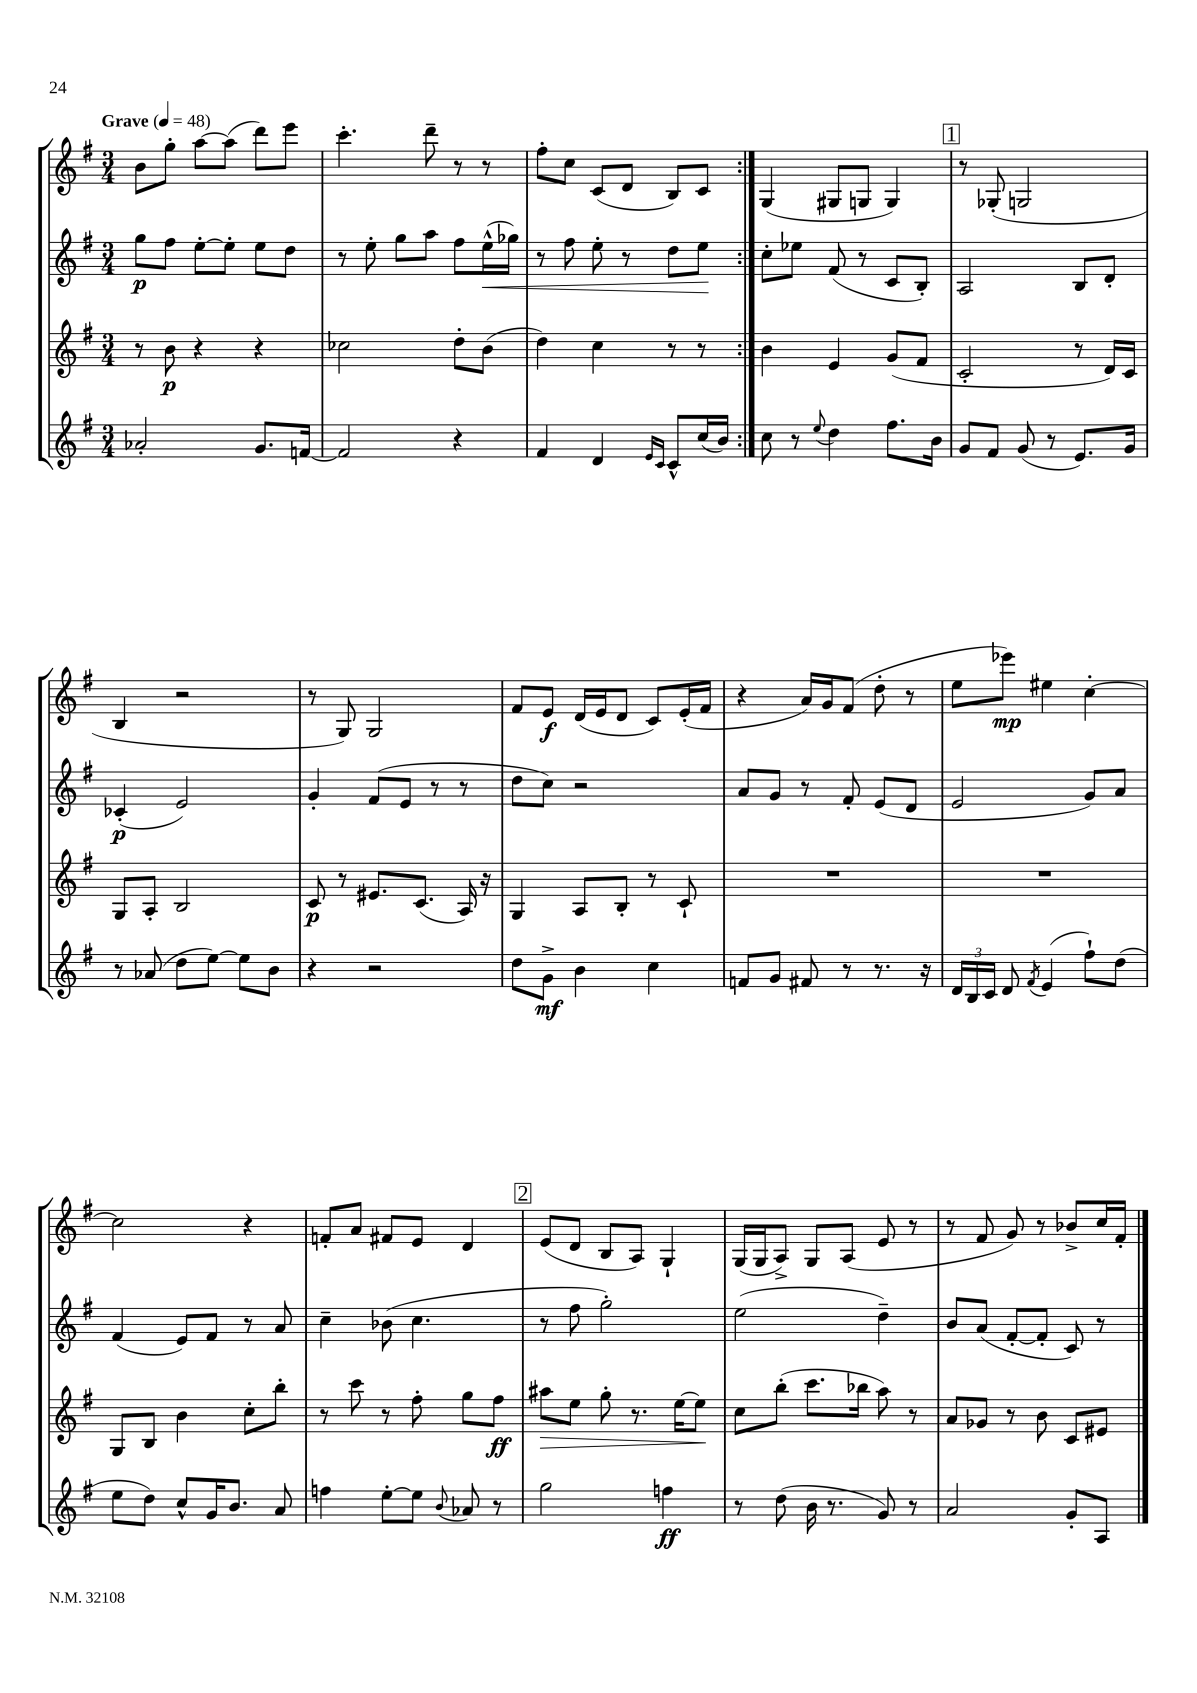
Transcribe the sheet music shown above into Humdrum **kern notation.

**kern	**kern	**kern	**kern
*staff4	*staff3	*staff2	*staff1
*clefG2	*clefG2	*clefG2	*clefG2
*k[f#]	*k[f#]	*k[f#]	*k[f#]
*M3/4	*M3/4	*M3/4	*M3/4
*MM48	*MM48	*MM48	*MM48
2a-'	8r	8gg	8b
.	8b	8ff#	8gg'
.	4r	[8ee'	[8aa
.	.	8ee']	(8aa]
8.g	4r	8ee	8ddd)
.	.	8dd	8eee
[16f	.	.	.
=	=	=	=
2f]	2cc-	8r	4.ccc'
.	.	8ee'	.
.	.	8gg	.
.	.	8aa	8ddd~
4r	8dd'	8ff#	8r
.	(8b	(16ee^^	8r
.	.	16gg-)	.
=	=	=	=
4f#	4dd)	8r	8ff#'
.	.	8ff#	8cc
4d	4cc	8ee'	(8c
.	.	8r	8d
16qqe	.	.	.
16qqc	.	.	.
8c^^	8r	8dd	8B)
(16cc	8r	8ee	8c
16b)	.	.	.
=:|!	=:|!	=:|!	=:|!
8cc	4b	8cc'	(4G
8r	.	8ee-	.
8qqee	.	.	.
4dd	4e	(8f#	8G#
.	.	8r	8G
8.ff#	(8g	8c	4G)
.	8f#	8B')	.
16b	.	.	.
=	=	=	=
8g	2c'	2A	8r
8f#	.	.	(8G-'
(8g	.	.	2G
8r	.	.	.
8.e)	8r	8B	.
.	16d)	8d'	.
16g	16c	.	.
=	=	=	=
8r	8G	(4c-'	4B
(8a-	8A'	.	.
8dd	2B	2e)	2r
[8ee)	.	.	.
8ee]	.	.	.
8b	.	.	.
=	=	=	=
4r	8c	4g'	8r
.	8r	.	8G)
2r	8.e#	(8f#	2G
.	.	8e	.
.	(8.c	.	.
.	.	8r	.
.	16A)	8r	.
.	16r	.	.
=	=	=	=
8dd	4G	8dd	8f#
8g^	.	8cc)	8e
4b	8A	2r	(16d
.	.	.	16e
.	8B'	.	8d
4cc	8r	.	8c)
.	8c`	.	(16e'
.	.	.	16f#
=	=	=	=
8f	2.r	8a	4r
8g	.	8g	.
8f#	.	8r	16a)
.	.	.	16g
8r	.	8f#'	(8f#
8.r	.	(8e	8dd'
.	.	8d	8r
16r	.	.	.
=	=	=	=
24d	2.r	2e	8ee
24B	.	.	.
24c	.	.	.
8d	.	.	8eee-)
8qf#	.	.	.
(4e	.	.	4ee#
8ff#`)	.	8g)	[4cc'
(8dd	.	8a	.
=	=	=	=
8ee	8G	(4f#	2cc]
8dd)	8B	.	.
8cc^^	4b	8e)	.
16g	.	8f#	.
8.b	.	.	.
.	8cc'	8r	4r
8a	8bb'	8a	.
=	=	=	=
4ff	8r	4cc~	8f'
.	8ccc	.	8a
[8ee'	8r	(8b-	8f#
8ee]	8ff#'	4.cc	8e
8qqb	.	.	.
8a-	8gg	.	4d
8r	8ff#	.	.
=	=	=	=
2gg	8aa#	8r	(8e
.	8ee	8ff#	8d
.	8gg'	2gg')	8B
.	8.r	.	8A)
4ff	.	.	4G`
.	[16ee	.	.
.	8ee]	.	.
=	=	=	=
8r	8cc	(2ee	(16G
.	.	.	16G
(8dd	(8bb'	.	8A^)
16b	8.ccc	.	8G
8.r	.	.	.
.	.	.	(8A
.	16bb-	.	.
8g)	8aa)	4dd~)	8e
8r	8r	.	8r
=	=	=	=
2a	8a	8b	8r
.	8g-	(8a	8f#
.	8r	[8f#'	8g)
.	8b	8f#']	8r
8g'	8c	8c)	8b-^
8A	8e#	8r	16cc
.	.	.	16f#'
==	==	==	==
*-	*-	*-	*-
